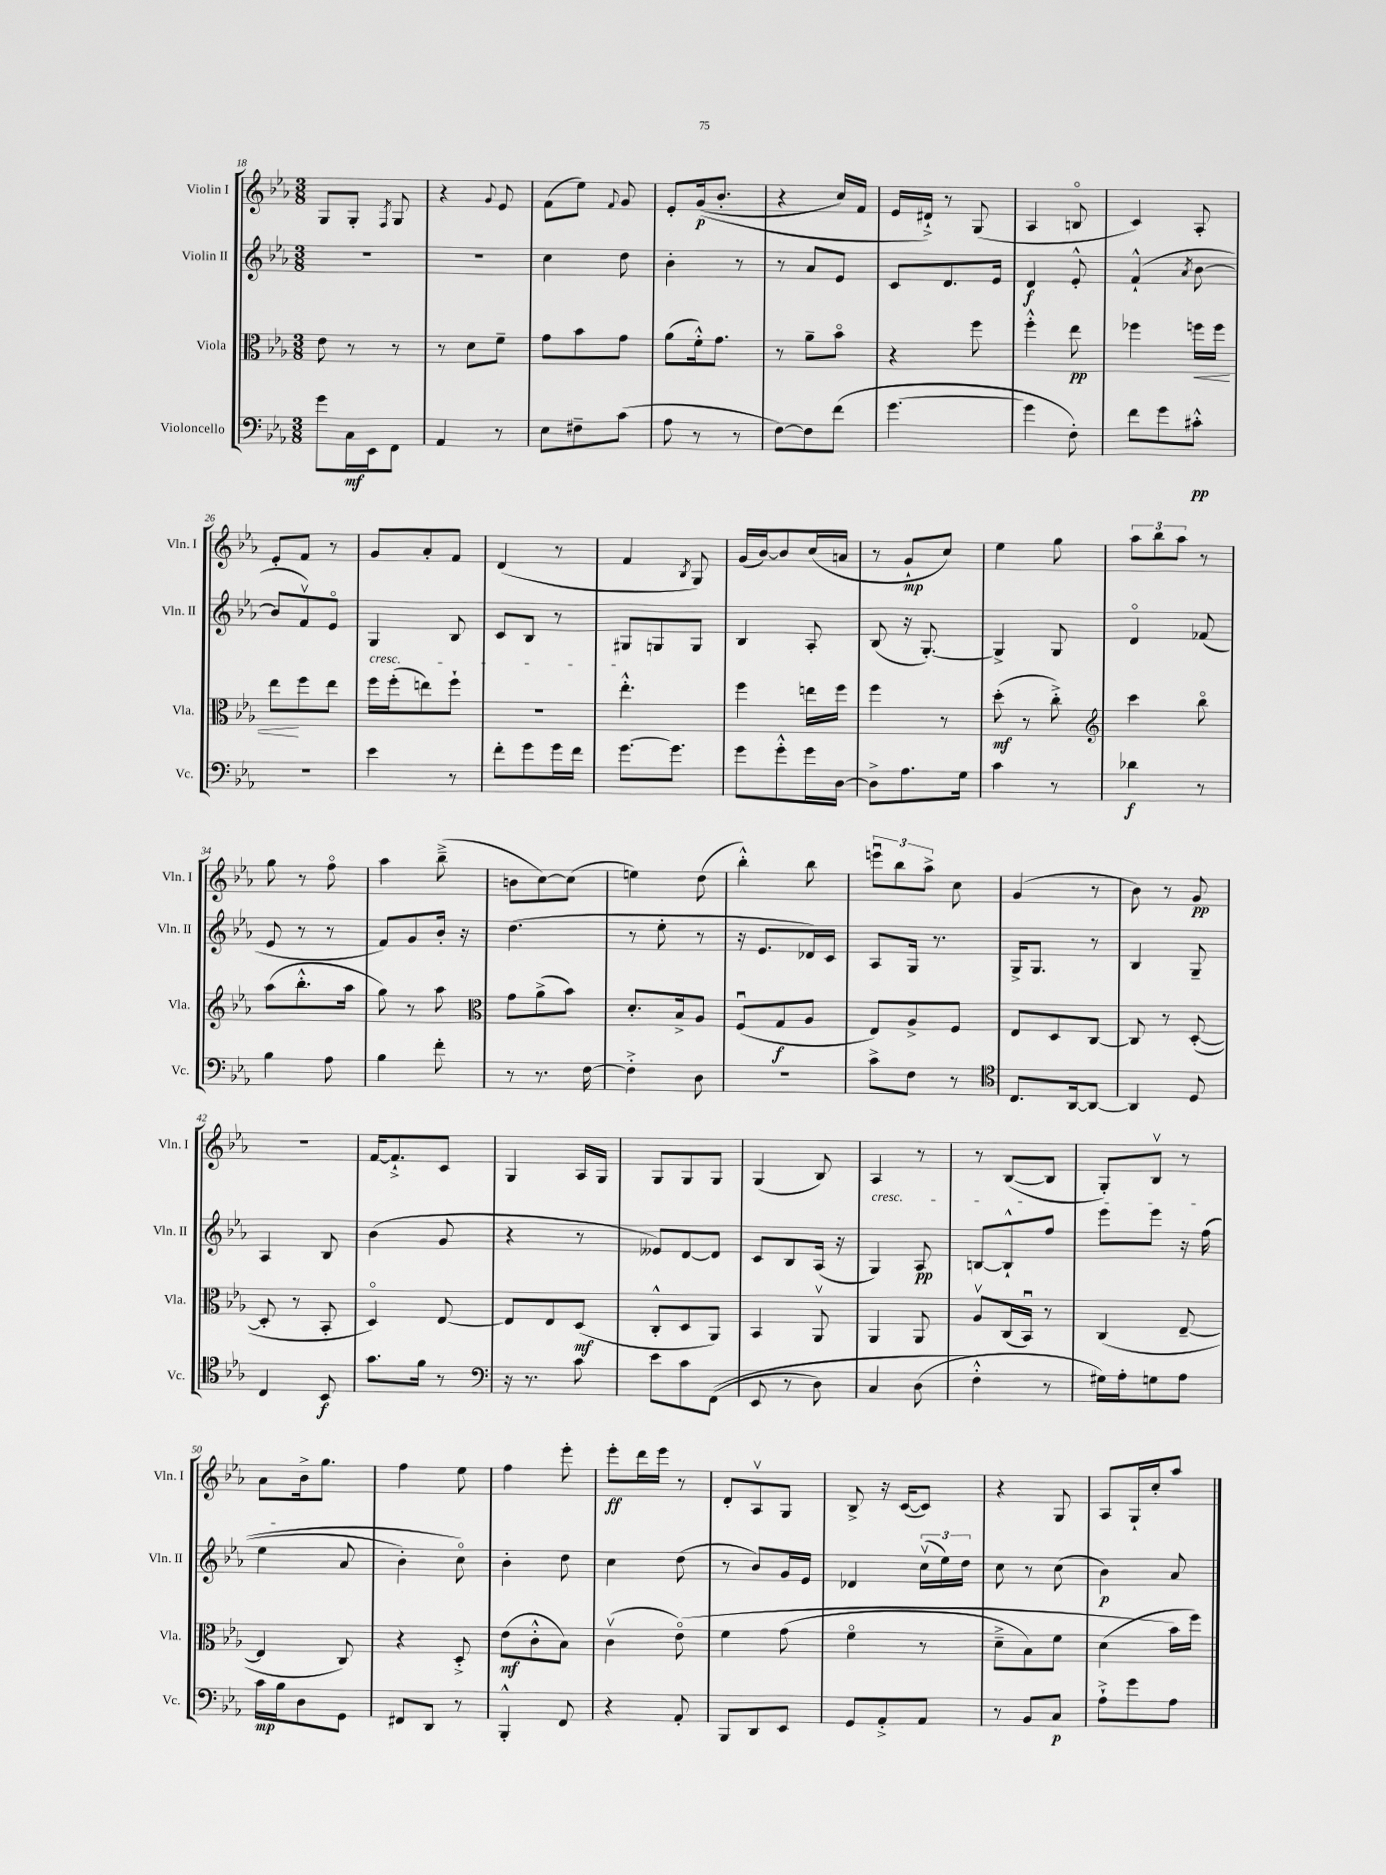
<<
\new StaffGroup <<
\new Staff = "s0" \with { instrumentName = "Violin I" shortInstrumentName = "Vln. I" } {
    \clef treble \key ees \major \numericTimeSignature \time 3/8
    \autoBeamOff g8[ g8]-. \acciaccatura { f8 } g8 |
    r4 \appoggiatura { g'8 } ees'8 |
    f'8[( ees''8]) \appoggiatura { f'8 } g'8 |
    ees'8[-. g'16\p(\( bes'8.]-. |
    r4 c''16[) f'16] |
    ees'16[ dis'16]-!->\) r8 g8( |
    aes4 b8\flageolet |
    c'4) aes8-. |
    ees'8[-. f'8] r8 |
    g'8[ aes'8-. f'8] |
    d'4( r8 |
    f'4 \acciaccatura { bes8 } g8) |
    g'16[( bes'16~) bes'8 c''16( a'16] |
    r8 g'8[-!\mp c''8]) |
    ees''4 g''8 |
    \tuplet 3/2 { aes''8[ bes''8 aes''8] } r8 |
    g''8 r8 f''8\flageolet |
    aes''4 bes''8--->( |
    b'8[ c''8~) c''8]( |
    e''4) d''8( |
    bes''4-.-^) bes''8 |
    \tuplet 3/2 { e'''8[\downbow bes''8 aes''8]-> } c''8 |
    g'4( r8 |
    bes'8) r8 g'8\pp |
    r4. |
    f'16[~ f'8.-!-> c'8] |
    g4 aes16[ g16] |
    g8[ g8 g8] |
    g4( bes8) |
    aes4\cresc r8 |
    r8 bes8[~( bes8] |
    g8[-.) bes8]\upbow r8 |
    aes'8[\! bes'16-> g''8.] |
    f''4 ees''8 |
    f''4 ees'''8-. |
    ees'''8[-.\ff d'''16 ees'''16] r8 |
    d'8[-. aes8\upbow g8] |
    bes8-> r16 c'16[~( c'8]) |
    r4 g8 |
    aes8[ g16-! c''16-. aes''8] \bar "|." |
}
\new Staff = "s1" \with { instrumentName = "Violin II" shortInstrumentName = "Vln. II" } {
    \clef treble \key ees \major \numericTimeSignature \time 3/8
    \autoBeamOff R4. |
    R4. |
    c''4 d''8 |
    bes'4-. r8 |
    r8 aes'8[ ees'8] |
    c'8[ d'8. ees'16] |
    d'4\f ees'8-.-^ |
    f'4-!-^( \acciaccatura { aes'8 } bes'8~ |
    bes'8[ f'8\upbow) ees'8]\flageolet |
    g4\cresc bes8 |
    c'8[ bes8] r8 |
    gis8[\! g8 g8] |
    bes4 aes8-. |
    bes8( r16 g8.~-.) |
    g4-> g8 |
    d'4\flageolet fes'8( |
    ees'8 r8 r8 |
    f'8[) g'8 bes'16]-. r16 |
    d''4.( |
    r8 ees''8-. r8 |
    r16 ees'8.[ des'16) c'16] |
    aes8[ g16] r8. |
    g16[-> g8.] r8 |
    bes4 g8-- |
    aes4 bes8 |
    bes'4( g'8 |
    r4 r8 |
    eeses'8[) d'8~ d'8] |
    c'8[ bes8 aes16]( r16 |
    g4) aes8\pp |
    b8[~ b8-!-^ f''8] |
    ees'''8[ ees'''8] r16 f''16(\( |
    ees''4 aes'8 |
    bes'4-.) c''8\flageolet\) |
    bes'4-. d''8 |
    c''4 d''8( |
    r8 bes'8[) g'16 ees'16] |
    des'4 \tuplet 3/2 { c''16[\upbow( ees''16) d''16] } |
    c''8 r8 c''8( |
    bes'4\p) aes'8 \bar "|." |
}
\new Staff = "s2" \with { instrumentName = "Viola" shortInstrumentName = "Vla." } {
    \clef alto \key ees \major \numericTimeSignature \time 3/8
    \autoBeamOff ees'8 r8 r8 |
    r8 d'8[ f'8]-- |
    g'8[ bes'8 g'8] |
    aes'8[( f'16-.-^) g'8.] |
    r8 aes'8[-- bes'8]\flageolet |
    r4 f''8 |
    f''4-.-^ ees''8\pp |
    fes''4 f''16[\< f''16] |
    ees''8[\! f''8 ees''8] |
    f''16[ f''16-.( e''8) f''8]-! |
    R4. |
    ees''4.-.-^ |
    f''4 e''16[ f''16] |
    f''4 r8 |
    d''8-.\mf( r8 c''8-.->) |
    \clef treble c'''4 bes''8\flageolet |
    aes''8[( bes''8.-.-^ aes''16] |
    g''8) r8 aes''8 |
    \clef alto g'8[ aes'8->( bes'8]) |
    d'8.[-. bes16-> aes8] |
    f8[\downbow( g8\f aes8] |
    ees8[) aes8-> f8] |
    ees8[ d8 c8]~ |
    c8 r8 d8~-.( |
    d8-. r8 bes,8-. |
    d4\flageolet) ees8~ |
    ees8[ ees8 d8]\mf( |
    c8[-.-^ d8 aes,8]) |
    bes,4 aes,8\upbow |
    aes,4 aes,8 |
    aes8[\upbow c16( bes,16]\downbow) r8 |
    c4( ees8~-- |
    ees4 c8) |
    r4 d8-.-> |
    ees'8[\mf( c'8-.-^ bes8]) |
    c'4\upbow( ees'8\flageolet)\( |
    f'4 g'8( |
    f'4\flageolet r8 |
    d'8[---> bes8) f'8] |
    d'4( bes'16[\) f''16]) \bar "|." |
}
\new Staff = "s3" \with { instrumentName = "Violoncello" shortInstrumentName = "Vc." } {
    \clef bass \key ees \major \numericTimeSignature \time 3/8
    \autoBeamOff g'8[ c16\mf ees,16 f,8] |
    aes,4 r8 |
    ees8[ fis8-- c'8]( |
    aes8 r8 r8 |
    f8[~) f8 f'8]( |
    g'4.~ |
    g'4 f8-.) |
    f'8[ g'8 cis'8]-.-^\pp |
    R4. |
    ees'4 r8 |
    f'8[-. g'8 g'16 f'16] |
    g'8.[~ g'8.] |
    g'8[ g'8-.-^ g'16 d16]~ |
    d8[-> aes8. g16] |
    c'4 r8 |
    des'4\f r8 |
    bes4 aes8 |
    bes4 f'8-. |
    r8 r8. f16~ |
    f4-.-> d8 |
    R4. |
    c'8[-> f8] r8 |
    \clef tenor c8.[ aes,16~ aes,8]~ |
    aes,4 d8 |
    c4 bes,8\f |
    g'8.[ f'16] r8 |
    \clef bass r16 r8. c'8 |
    ees'8[ c'8 f,8](\( |
    ees,8 r8 d8) |
    c4 d8( |
    f4-.-^\) r8 |
    gis16[) aes16-. g8 aes8] |
    c'16[\mp bes16 d8 g,8] |
    fis,8[ d,8] r8 |
    bes,,4-.-^ f,8 |
    r4 aes,8-. |
    bes,,8[ d,8 ees,8] |
    g,8[ aes,8-.-> aes,8] |
    r8 bes,8[ c8]\p |
    aes8[-!-> g'8 aes8] \bar "|." |
}
>>
>>
\layout { \context { \Score currentBarNumber = #18 } }
